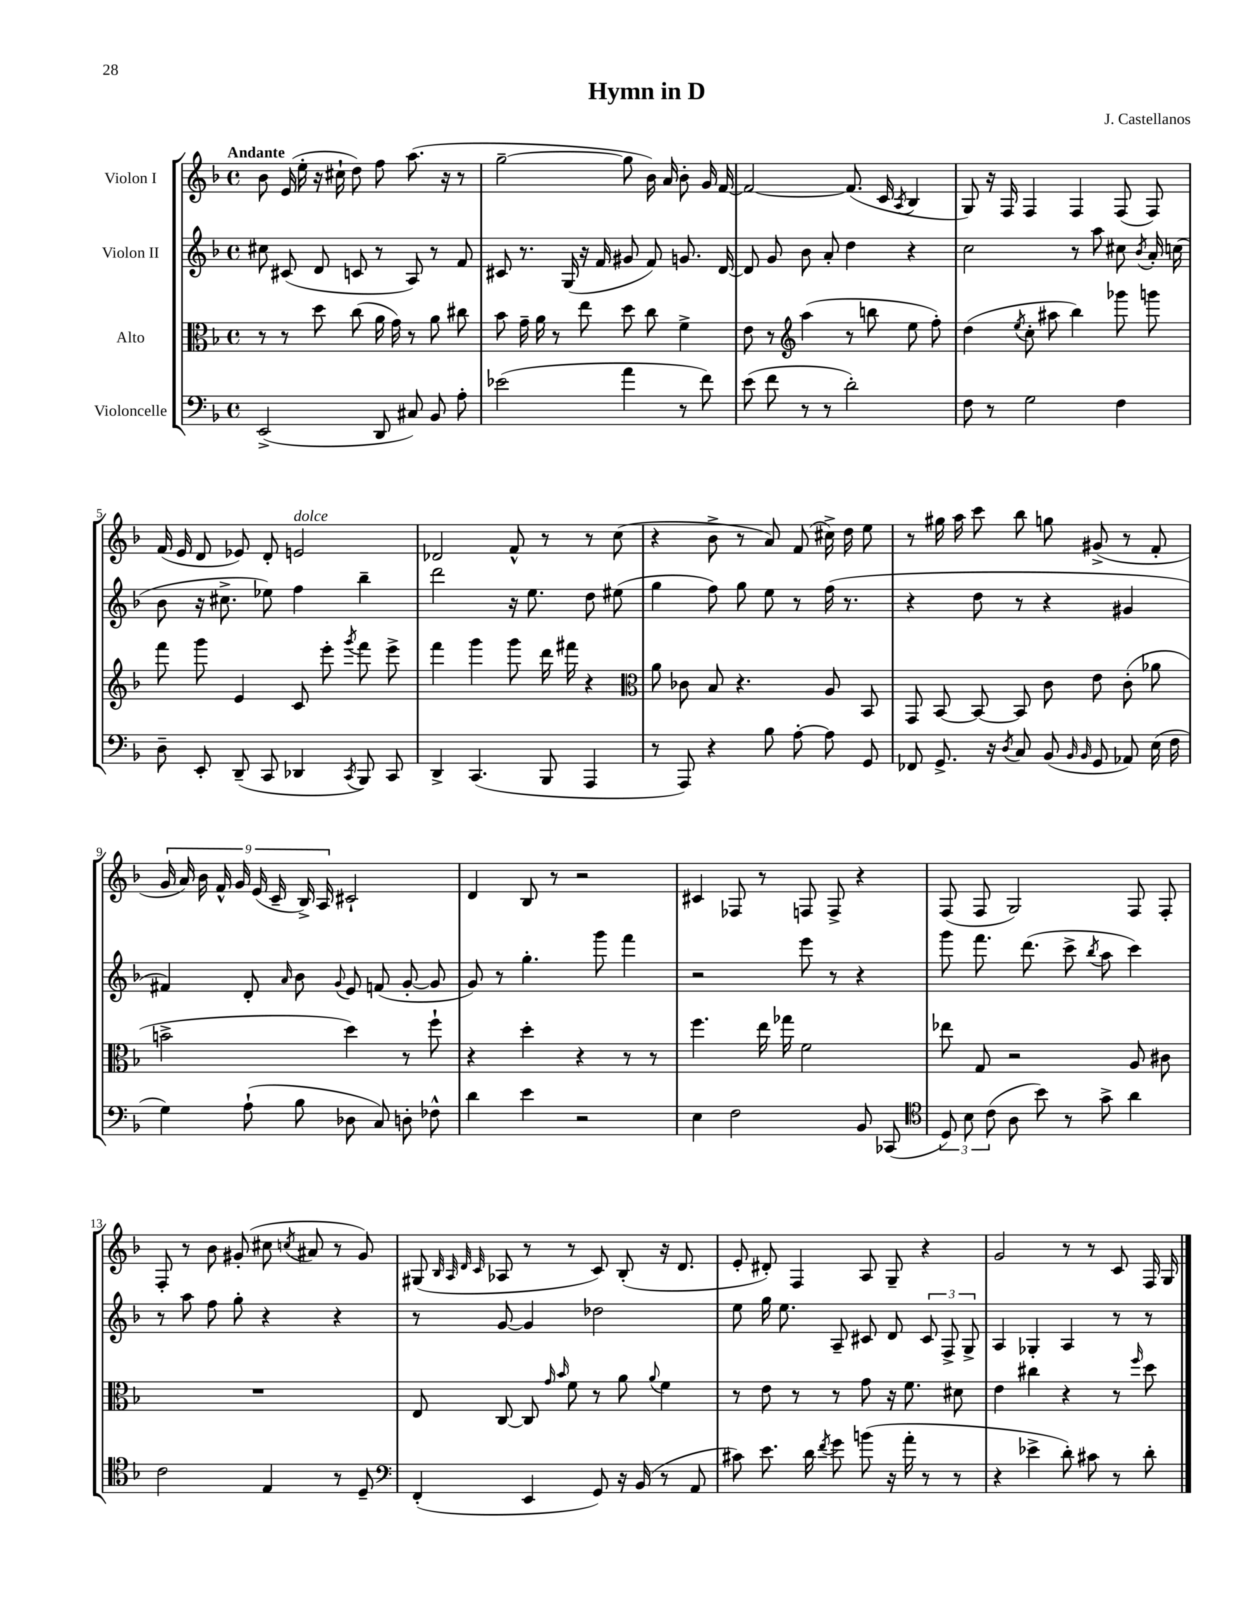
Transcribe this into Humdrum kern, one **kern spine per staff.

**kern	**kern	**kern	**kern
*part4	*part3	*part2	*part1
*staff4	*staff3	*staff2	*staff1
*I"Violoncelle	*I"Alto	*I"Violon II	*I"Violon I
*clefF4	*clefC3	*clefG2	*clefG2
*k[b-]	*k[b-]	*k[b-]	*k[b-]
*M4/4	*M4/4	*M4/4	*M4/4
*met(c)	*met(c)	*met(c)	*met(c)
=1	=1	=1	=1
!	!	!	!LO:TX:a:B:t=Andante
(2EE^/	8r	8cc#X\	8b-\
.	8r	(8c#X/	(16e/
.	.	.	16ee'\
.	8dd\	8d/	16r
.	.	.	16cc#X`\
.	(8cc\	8cn/	8dd\)
8DD/	16a\	8r	8ff\
.	16g\)	.	.
8C#X/)	8r	8A/)	(8.aa\
8BB-/	8a\	8r	.
.	.	.	16r
8A'\	8cc#X\	8f/	8r
=2	=2	=2	=2
(2e-X\	8b-\	8c#X/	[2gg~\
.	16g~\	8.r	.
.	16a\	.	.
.	8r	.	.
.	.	(16G/	.
.	8ee\	16r	.
.	.	16f/	.
4a\	8dd\	8g#X/	8gg\]
.	8cc\	8f/)	16b-\)
.	.	.	16a/
8r	4f^\	8.gn/	8b-'\
8f\)	.	.	16g/
.	.	[16d/	[16f/
=3	=3	=3	=3
(8e\	8e\	8d/]	2f/_
8f\	8r	8g/	.
*	*clefG2	*	*
8r	(4aa\	8b-\	.
8r	.	8a'/	.
2d'\)	8r	4dd\	(8.f/]
.	8bbn\	.	.
.	.	.	16c/
.	.	.	8qA/
.	8ee\	4r	4B-/
.	8ff'\)	.	.
=4	=4	=4	=4
8F\	(4dd\	2cc\	8G/)
8r	.	.	16r
.	.	.	16F/
.	8qee/	.	.
2G\	8cc'\	.	4F/
.	8aa#X\	.	.
.	4bb-\)	8r	4F/
.	.	8aa\	.
4F\	8ggg-X\	8cc#X\	(8F/
.	.	8qb-/	.
.	8gggn\	16a'/	8F/)
.	.	(16ccn\	.
!!LO:LB:g=z
=5	=5	=5	=5
8D~\	8fff\	8b-\	(16f/
.	.	.	16e/
8EE'/	8ggg\	16r	8d/
.	.	8.cc#X^\	.
(8DD~/	4e/	.	8e-X/)
8CC/	.	8ee-X\)	8d'/
!	!	!	!LO:TX:a:i:t=dolce
4DD-X/	8c/	4ff\	2en/
.	8eee'\	.	.
8qCC/	8qggg/	.	.
8BBB-/)	8fff\	4bb-~\	.
8CC/	8eee^\	.	.
=6	=6	=6	=6
4DD^/	4fff\	2ddd\	2d-X/
(4.CC/	4ggg\	.	.
.	8ggg\	16r	8f^^/
.	.	8.ee\	.
8BBB-/	16ddd\	.	8r
.	16fff#X\	.	.
4AAA/	4r	8dd\	8r
.	.	(8ee#X\	(8cc\
=7	=7	=7	=7
*	*clefC3	*	*
8r	8a\	4gg\	4r
8AAA/)	8c-X\	.	.
4r	8B-/	8ff\)	8b-^\
.	4.r	8gg\	8r
8B-\	.	8ee\	8a/)
[8A'\	.	8r	(8f/
8A\]	8A/	(16ff\	16cc#X^\)
.	.	8.r	16dd\
8GG/	8BB-/	.	8ee\
=8	=8	=8	=8
8FF-X/	8GG/	4r	8r
8.GG^/	[8BB-/	.	16gg#X\
.	.	.	16aa\
.	8BB-/_	8dd\	8ccc\
16r	.	.	.
8qD/	.	.	.
8C/	8BB-/]	8r	8bb-\
(8BB-/	8c\	4r	8ggn\
16qqBB-/	.	.	.
16qqBB-/	.	.	.
8GG/	8e\	.	(8g#X^/
8AA-X/)	(8c'\	4g#X/	8r
(16E\	8a-X\	.	8f'/
16F\	.	.	.
!!LO:LB:g=z
=9	=9	=9	=9
4G\)	2bn^\	4f#X/)	18g/
.	.	.	18a/)
.	.	.	18b-\
.	.	.	18f^^/
.	.	.	18g/
(8A`\	.	8d'/	.
.	.	.	(18e/
.	.	.	18c~/
.	.	16qqa/	.
8B-\	.	8b-\	.
.	.	.	18B-^/)
.	.	.	18A/
.	.	8qqg/	.
8D-X\	4dd\)	8e/	2c#X`/
8C/)	.	(8fn/	.
8Dn'\	8r	[8g'/	.
8F-X^^\	8ff`\	8g/]	.
=10	=10	=10	=10
4d\	4r	8g/)	4d/
.	.	8r	.
4e\	4dd'\	4.gg'\	8B-/
.	.	.	8r
2r	4r	.	2r
.	.	8ggg\	.
.	8r	4fff\	.
.	8r	.	.
=11	=11	=11	=11
4E\	4.ff\	2r	4c#X/
2F\	.	.	8F-X/
.	16ee\	.	8r
.	16gg-X\	.	.
.	2f\	8eee\	8Fn/
.	.	8r	8F^/
8BB-/	.	4r	4r
(8CC-X/	.	.	.
=12	=12	=12	=12
*clefC4	*	*	*
12D/)	8ee-X\	8ggg\	(8F/
12B-\	.	.	.
.	8G/	8.fff\	8F/
(12c\	.	.	.
8A\	2r	.	2G/)
.	.	(8.ddd\	.
8b-\)	.	.	.
8r	.	8ccc^\	.
.	.	8qbb-/	.
8g^\	.	8aa\	.
4a\	8A/	4ccc\)	8F/
.	8c#X\	.	8F'/
!!LO:LB:g=z
=13	=13	=13	=13
2c\	1r	8r	8F'/
.	.	8aa\	8r
.	.	8ff\	8b-\
.	.	8gg'\	(8g#X'/
4E/	.	4r	8cc#X\
.	.	.	8qccn/
.	.	.	8a#X/
8r	.	4r	8r
8D~/	.	.	8g#/)
=14	=14	=14	=14
*clefF4	*	*	*
(4FF'/	8E/	8r	(8G#X/
.	.	.	32qqB-/
.	.	.	32qqA/
.	.	.	32qqd/
.	.	.	32qqc/
.	[8C/	[8g/	8A-X/
4EE/	8C/]	4g/]	8r
.	16qqg/	.	.
.	16qqb-/	.	.
.	8f\	.	8r
8GG/)	8r	2dd-X\	8c/)
16r	8a\	.	(8B-'/
(16BB-/	.	.	.
.	8qqa/	.	.
8r	4f\	.	16r
.	.	.	8.d/
8AA/	.	.	.
=15	=15	=15	=15
8c#X\)	8r	8ee\	8e'/
8.e\	8e\	16gg\	8d#X'/)
.	.	8.ee\	.
.	8r	.	4F/
16d\	.	.	.
8qf/	.	.	.
8g\	8r	8A~/	.
(8bn\	8g\	8c#X/	8A/
16r	16r	8d/	8G~/
16a'\	8.f\	.	.
8r	.	12c#/	4r
.	.	12F^/	.
8r	8d#X\	.	.
.	.	12G^/	.
=16	=16	=16	=16
4r	4e\	4A/	2g/
4e-X^\	4cc#X\	4G-X'/	.
8d'\)	4r	4A/	8r
8c#X\	.	.	8r
8r	8r	8r	8c/
.	16qqff/	.	.
8d'\	8dd\	8r	16F/
.	.	.	16G/
==	==	==	==
*-	*-	*-	*-
